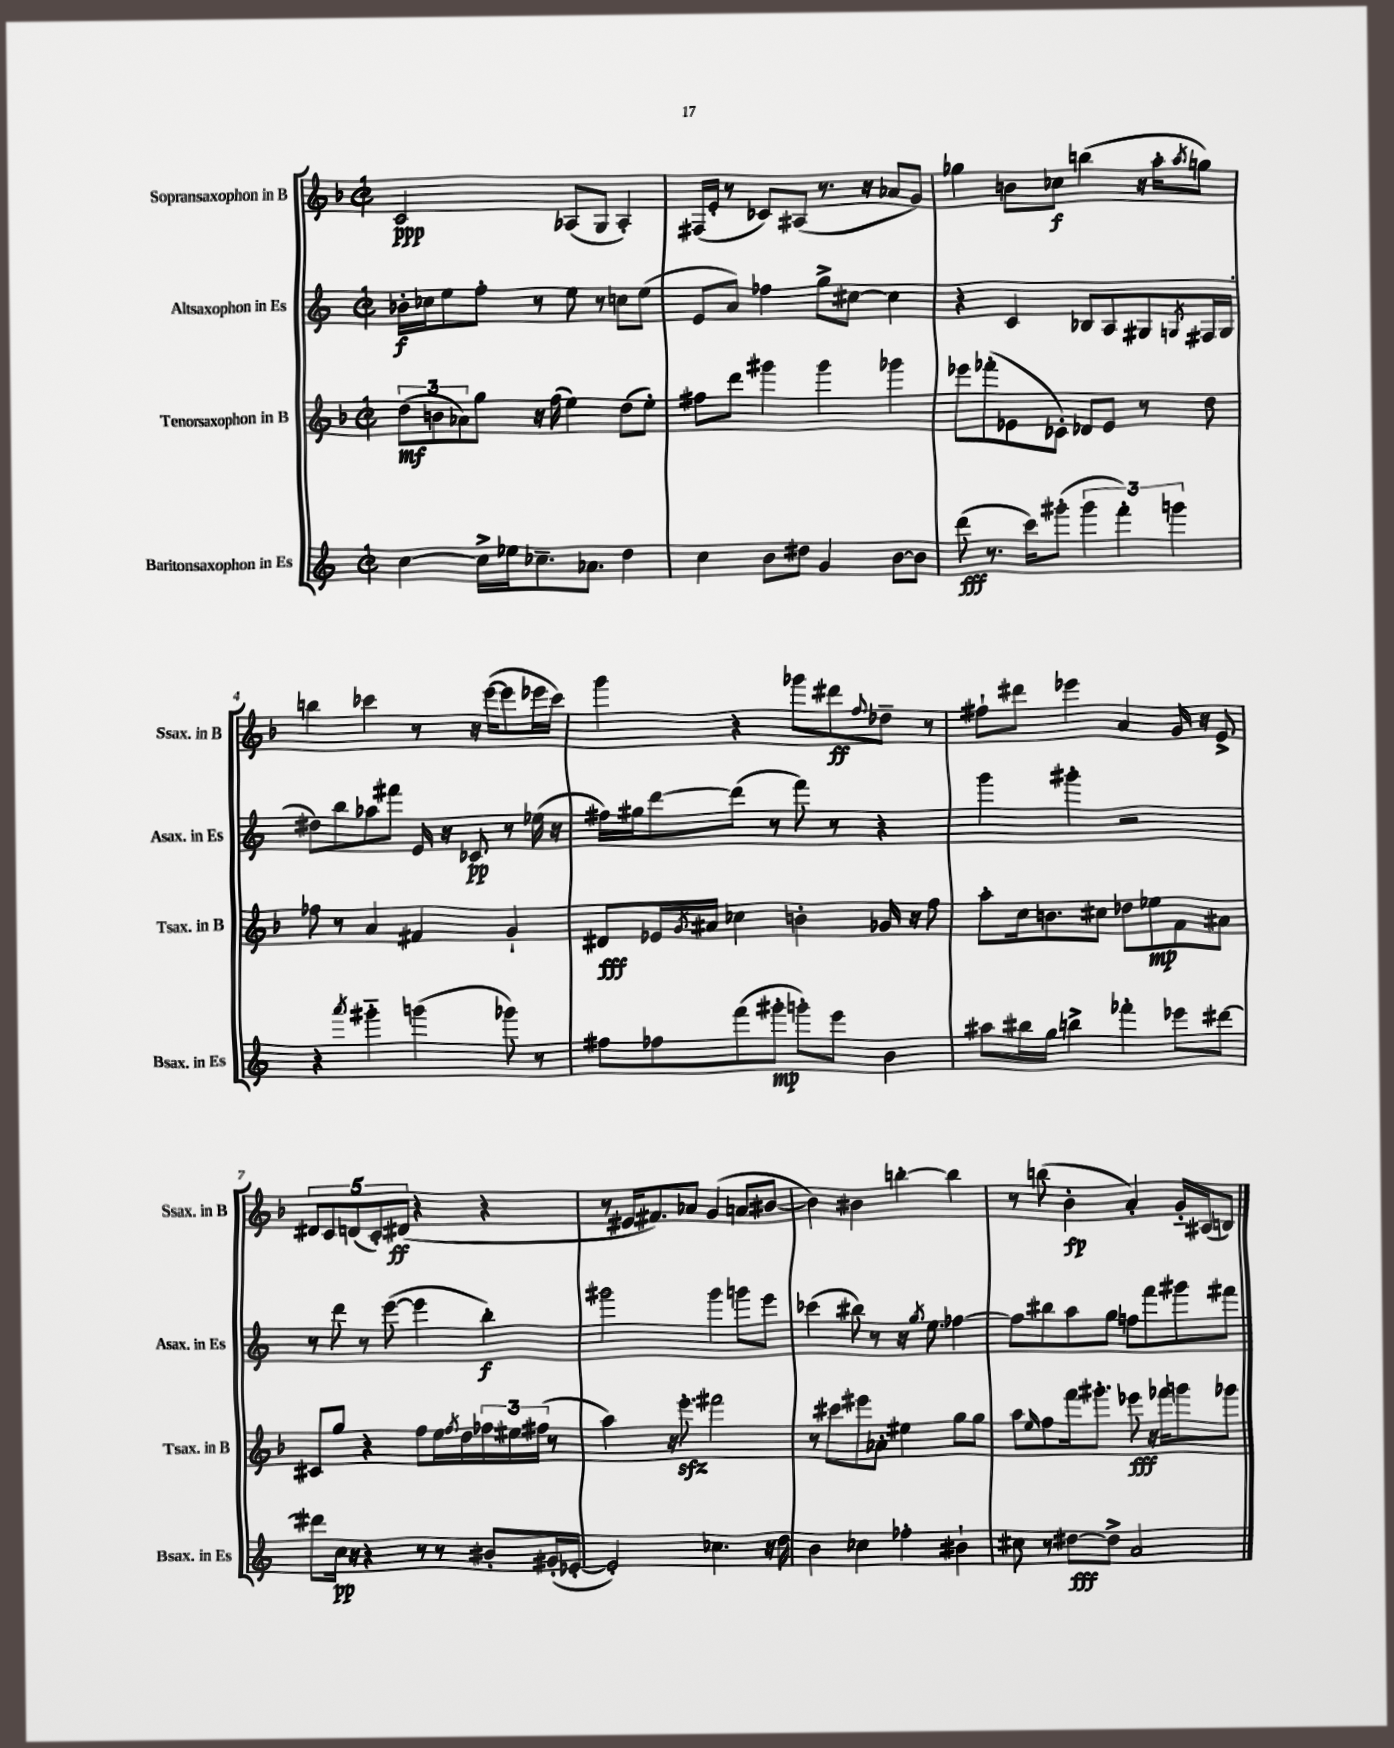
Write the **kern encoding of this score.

**kern	**kern	**kern	**kern
*staff4	*staff3	*staff2	*staff1
*clefG2	*clefG2	*clefG2	*clefG2
*k[]	*k[b-]	*k[]	*k[b-]
*M2/2	*M2/2	*M2/2	*M2/2
*met(c|)	*met(c|)	*met(c|)	*met(c|)
[4cc	(12dd	16b-'	2c
.	.	16cc-	.
.	12b	.	.
.	.	8ee	.
.	12a-)	.	.
16cc^]	8gg	8ff'	.
16ee-	.	.	.
8.cc-~	16r	8r	.
.	(16ff	.	.
.	4ee)	8ee	(8A-
8.a-	.	.	.
.	.	8r	8G
4dd	(8dd	8cc	4A-')
.	8ee')	(8ee	.
=	=	=	=
4cc	8ff#	8e	(16F#
.	.	.	16e'
.	8ddd	8a)	8r
8b	4ggg#	4ff-	8c-)
8dd#	.	.	(8A#
4g	4ggg#	8gg^	8.r
.	.	[8cc#	.
.	.	.	16r
[8b	4ggg-	4cc#]	8a-
8b]	.	.	8g)
=	=	=	=
(8ddd	8eee-	4r	4gg-
8.r	(8fff-'	.	.
.	8e-	4c	8b
16ccc)	.	.	.
(8ggg#'	8c-')	.	8cc-
6ggg#	8d-	8B-	(4bb
.	8e-	8A	.
6fff')	.	.	.
.	8r	8G#	16r
.	.	.	16aa'
6ggg	.	.	.
.	.	8qG	8qaa
.	8dd	16F#	8gg)
.	.	(16G	.
=	=	=	=
4r	8ff-	8dd#)	4bb
.	8r	8bb	.
8qaaa	.	.	.
4ggg#'~	4a	8aa-	4ccc-
.	.	8fff#	.
(4ggg	4f#	16e	8r
.	.	16r	.
.	.	8c-	16r
.	.	.	([16eee
8ggg-)	4g`	8r	8eee]
8r	.	(16ee-	16eee-
.	.	16r	16ccc-)
=	=	=	=
8ff#	8d#	16ff#)	4ggg
.	.	16gg#	.
8ff-	16e-	[8ddd	.
.	8qg	.	.
.	16a#	.	.
(8fff	4cc-	(8ddd]	4r
8ggg#'	.	8r	.
8ggg')	4b'	8fff)	8ggg-
8eee	.	8r	8ddd#
.	.	.	8qqff
4b	16g-	4r	8dd-~
.	16r	.	.
.	8ff	.	8r
=	=	=	=
8aa#	8aa'	4ggg	8ff#`
16bb#	16cc	.	8ddd#
16gg	8.b	.	.
4bb^	.	4ggg#'	4eee-
.	8cc#	.	.
4fff-'	8dd-	2r	4a
.	8ee-	.	.
8eee-	8f	.	16g
.	.	.	16r
[8ddd#	8a#	.	8e^
=	=	=	=
8ddd#]	8c#	8r	10d#
.	.	.	10c
16cc	8gg	8ddd	.
16r	.	.	.
.	.	.	(10d
4r	4r	8r	.
.	.	.	10c')
.	.	([8eee	.
.	.	.	(10d#
8r	8ff	4eee]	4r
8r	16ee	.	.
.	8qff	.	.
.	16dd	.	.
8b#'	24ff-	4bb')	4r
.	24ee#	.	.
.	(24ff#	.	.
(16g#'	8r	.	.
[16e-'	.	.	.
=	=	=	=
2e-'])	4aa)	2ggg#	8r
.	.	.	16e#
.	.	.	8.f#)
.	16r	.	.
.	8.eee'	.	.
.	.	.	8a-
4.cc-	2fff#	4ggg#	(4g
.	.	8ggg	8a
16r	.	8eee	[8b#
16dd	.	.	.
=	=	=	=
4b	8r	(4ccc-	4b#])
.	8ccc#	.	.
4cc-	8eee#	8bb#)	4b#
.	8a-'	8r	.
4ff-'	4ee#	16r	[4bb'
.	.	8qgg	.
.	.	8.ee	.
4b#`	8gg	[4ff-	4bb]
.	8gg	.	.
=	=	=	=
8cc#	8aa	8ff-]	8r
.	16qqee	.	.
8r	8ff	8bb#	(8bb
[8dd#	16fff	8aa	4b-'
.	8.ggg#'	.	.
8dd#^]	.	8gg	.
2a	8eee-	8ff	4a')
.	16r	8fff	.
.	16fff-	.	.
.	8ggg	8ggg#	16g'~
.	.	.	(16A#
.	8ggg-	8fff#	8B)
==	==	==	==
*-	*-	*-	*-
